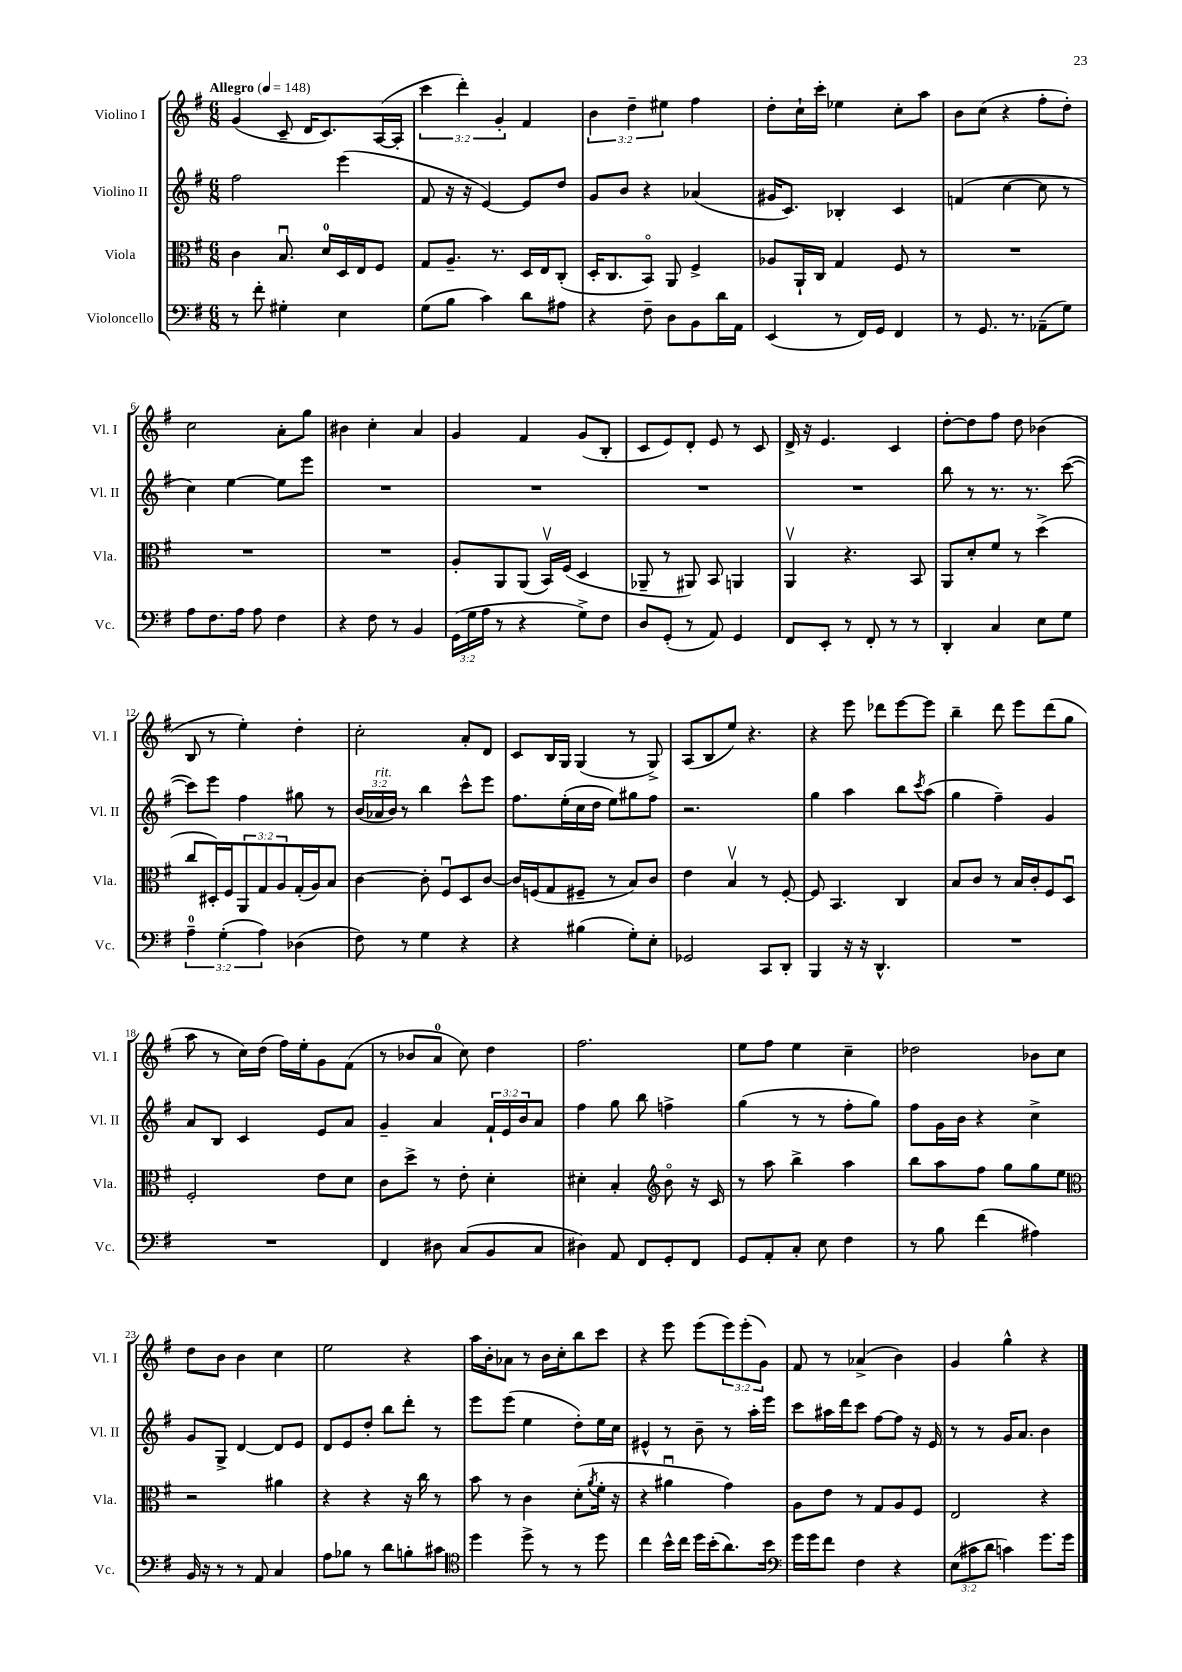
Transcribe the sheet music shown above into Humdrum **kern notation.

**kern	**kern	**kern	**kern
*part4	*part3	*part2	*part1
*staff4	*staff3	*staff2	*staff1
*I"Violoncello	*I"Viola	*I"Violino II	*I"Violino I
*I'Vc.	*I'Vla.	*I'Vl. II	*I'Vl. I
*clefF4	*clefC3	*clefG2	*clefG2
*k[f#]	*k[f#]	*k[f#]	*k[f#]
*M6/8	*M6/8	*M6/8	*M6/8
*MM148	*MM148	*MM148	*MM148
=1	=1	=1	=1
!	!	!	!LO:TX:a:B:t=Allegro
8r	4c\	2ff#\	(4g/
8f#'\	.	.	.
4G#X'\	8.Bu/	.	8c~/
.	.	.	16d/KL
.	16d/LL	.	8.c/)
4E\	16D/	(4eee\	.
.	16E/J	.	.
.	8F#/J	.	([16A/L
.	.	.	16A'/JJ]
=2	=2	=2	=2
(8G\L	8G/L	8f#/	6ccc\
8B\J	8.A~/J	16r	.
.	.	.	6ddd'\)
.	.	16r	.
4c\)	.	[4e/)	.
.	8.r	.	.
.	.	.	6g'/
8d\L	16D/LL	8e/L]	4f#/
.	16E/J	.	.
8A#X\J	(8C'/J	8dd/J	.
=3	=3	=3	=3
4r	16D'/KL	8g/L	6b\
.	8.C/	.	.
.	.	8b/J	.
.	.	.	6dd~\
8F#~\	8BB/J)	4r	.
.	.	.	6ee#X\
8D\L	8AA/	.	.
8BB\	4F#^/	(4a-X/	4ff#\
16d\L	.	.	.
16AA\JJ	.	.	.
=4	=4	=4	=4
(4EE/	8A-X/L	16g#X/KL	8dd'\L
.	.	8.c/J)	.
.	16AA`/L	.	16cc`\L
.	16C/JJ	.	16ccc'\JJ
8r	4G/	4B-X'/	4ee-X\
16FF#/LL)	.	.	.
16GG/JJ	.	.	.
4FF#/	8F#/	4c/	8cc'\L
.	8r	.	8aa\J
=5	=5	=5	=5
8r	2.r	(4fn/	8b\L
8.GG/	.	.	(8cc\J
.	.	[4cc\	4r
8.r	.	.	.
(8AA-X~\L	.	8cc\]	8ff#'\L
8G\J)	.	8r	8dd'\J)
!!LO:LB:g=z
=6	=6	=6	=6
8A\L	2.r	4cc\)	2cc\
8.F#\	.	.	.
.	.	[4ee\	.
16A\Jk	.	.	.
8A\	.	.	.
4F#\	.	8ee\L]	8a'\L
.	.	8eee\J	8gg\J
=7	=7	=7	=7
4r	2.r	2.r	4b#X\
8F#\	.	.	4cc'\
8r	.	.	.
4BB/	.	.	4a/
=8	=8	=8	=8
(24GG\LL	8A'/L	2.r	4g/
24G\	.	.	.
24A\JJ	.	.	.
8r	8AA/	.	.
4r	(8AA/J	.	4f#/
.	16BBv/LL)	.	.
.	(16F#/JJ	.	.
8G^\L)	4D/	.	(8g/L
8F#\J	.	.	8B'/J
=9	=9	=9	=9
8D/L	8AA-X~/	2.r	8c/L
(8GG'/J	8r	.	8e/)
8r	8AA#X/)	.	8d'/J
8AA/)	8BB/	.	8e/
4GG/	4AAn/	.	8r
.	.	.	8c/
=10	=10	=10	=10
8FF#/L	4AAv/	2.r	16d^/
.	.	.	16r
8EE'/J	.	.	4.e/
8r	4.r	.	.
8FF#'/	.	.	.
8r	.	.	4c/
8r	8BB/	.	.
=11	=11	=11	=11
4DD'/	8AA/L	8bb\	[8dd'\L
.	8d'/	8r	8dd\]
4C/	8f#/J	8.r	8ff#\J
.	8r	.	8dd\
.	.	8.r	.
8E\L	(4dd^\	.	(4b-X\
8G\J	.	([8ccc\	.
!!LO:LB:g=z
=12	=12	=12	=12
6A~\	8cc/L	8ccc\L])	8B/
.	16D#X'/L)	8eee\J	8r
(6G'\	.	.	.
.	16F#/J	.	.
.	12AA/	4ff#\	4ee'\)
6A\)	12G/	.	.
.	12A/	.	.
(4D-X\	(16G'/L	8gg#X\	4dd'\
.	16A/J)	.	.
.	8B/J	8r	.
=13	=13	=13	=13
8F#\)	[4c\	(24b/LL	2cc'\
!	!	!LO:TX:a:i:t=rit.	!
.	.	24a-X/	.
.	.	24b/JJ)	.
8r	.	8r	.
4G\	8c'\]	4bb\	.
.	8F#u/L	.	.
4r	8D/	8ccc^^\L	8a'/L
.	[8c/J	8eee\J	8d/J
=14	=14	=14	=14
4r	16c/LL]	8.ff#\L	8c/L
.	(16Fn/J	.	.
.	8G/	.	16B/L
.	.	(16ee'\L	16G/JJ
(4B#X\	8F#X~/J	16cc\	(4G/
.	.	16dd\JJ	.
.	8r	8ee\L)	.
8G'\L)	8B/L)	8gg#X\	8r
8E'\J	8c/J	8ff#\J	8G^/)
=15	=15	=15	=15
2GG-X/	4e\	2.r	(8A/L
.	.	.	8B/
.	4Bv/	.	8ee/J)
.	.	.	4.r
8CC/L	8r	.	.
8DD'/J	[8F#'/	.	.
=16	=16	=16	=16
4BBB/	8F#/]	4gg\	4r
.	4.BB/	.	.
16r	.	4aa\	8eee\
16r	.	.	.
4.DD^^/	.	.	8ddd-X\L
.	4C/	8bb\L	[8eee\
.	.	8qccc/	.
.	.	(8aa\J	8eee\J]
=17	=17	=17	=17
2.r	8B/L	4gg\	4bb~\
.	8c/J	.	.
.	8r	4ff#~\)	8ddd\
.	16B/LL	.	8eee\L
.	16c'/J	.	.
.	8F#/	4g/	(8ddd\
.	8Du/J	.	8gg\J
!!LO:LB:g=z
=18	=18	=18	=18
2.r	2F#'/	8a/L	8aa\
.	.	8B/J	8r
.	.	4c/	16cc\LL)
.	.	.	(16dd\JJ
.	.	.	16ff#\LL)
.	.	.	16ee'\J
.	8e\L	8e/L	8g\
.	8d\J	8a/J	(8f#\J
=19	=19	=19	=19
4FF#/	8c\L	4g~/	8r
.	8dd^\J	.	8b-X/L
8D#X\	8r	4a/	8a/J
(8C/L	8e'\	.	8cc\)
8BB/	4d'\	24f#`/LL	4dd\
.	.	24e/	.
.	.	24b/J	.
8C/J	.	8a/J	.
=20	=20	=20	=20
4D#X\)	4d#X'\	4ff#\	2.ff#\
8AA/	4B'/	8gg\	.
8FF#/L	.	8bb\	.
*	*clefG2	*	*
8GG'/	8b\	4ffn^\	.
8FF#/J	16r	.	.
.	16c/	.	.
=21	=21	=21	=21
8GG/L	8r	(4gg\	8ee\L
8AA'/	8aa\	.	8ff#\J
8C'/J	4bb^\	8r	4ee\
8E\	.	8r	.
4F#\	4aa\	8ff#'\L	4cc~\
.	.	8gg\J)	.
=22	=22	=22	=22
8r	8bb\L	8ff#\L	2dd-X\
8B\	8aa\	16g\L	.
.	.	16b\JJ	.
(4f#\	8ff#\J	4r	.
.	8gg\L	.	.
4A#X\)	8gg\	4cc^\	8b-X\L
.	8ee\J	.	8cc\J
!!LO:LB:g=z
=23	=23	=23	=23
*	*clefC3	*	*
16BB/	2r	8g/L	8dd\L
16r	.	.	.
8r	.	8G^/J	8b\J
8r	.	[4d/	4b\
8AA/	.	.	.
4C/	4a#X\	8d/L]	4cc\
.	.	8e/J	.
=24	=24	=24	=24
8A\L	4r	8d/L	2ee\
8B-X\J	.	8e/	.
8r	4r	8dd'/J	.
8d\L	.	8bb\L	.
8Bn'\	16r	8ddd'\J	4r
.	16cc\	.	.
8c#X\J	8r	8r	.
=25	=25	=25	=25
*clefC4	*	*	*
4dd\	8b\	8eee\L	16aa\LL
.	.	.	16b'\J
.	8r	(8eee\J	8a-X\J
8dd^\	4c\	4ee\	8r
8r	.	.	16b\LL
.	.	.	16cc'\J
8r	(8d'\L	8dd'\L)	8bb\
.	8qa/	.	.
8dd\	16f#'\Jk	16ee\L	8ccc\J
.	16r	16cc\JJ	.
=26	=26	=26	=26
4cc\	4r	4e#X^^/	4r
16b^^\LL	4a#Xu\	8r	8eee\
16cc\JJ	.	.	.
16dd\LL	.	8b~\	(8eee\L
(16b'\J	.	.	.
8.a\)	4g\)	8r	12eee\)
.	.	.	(12eee'\
.	.	16aa'\LL	.
.	.	.	12g\J)
16b\Jk	.	16eee\JJ	.
=27	=27	=27	=27
*clefF4	*	*	*
16g\LL	8A\L	8ccc\L	8f#/
16g\J	.	.	.
8f#\J	8e\J	16aa#X\L	8r
.	.	16ddd\J	.
4F#\	8r	8ccc\J	(4a-X^/
.	8G/L	[8ff#\L	.
4r	8A/	8ff#\J]	4b\)
.	8F#/J	16r	.
.	.	16e/	.
=28	=28	=28	=28
(12E\L	2E/	8r	4g/
12c#X\	.	.	.
.	.	8r	.
12d\J	.	.	.
4cn\)	.	16g/KL	4gg^^\
.	.	8.a/J	.
8.g\L	4r	4b\	4r
16g\Jk	.	.	.
==	==	==	==
*-	*-	*-	*-
